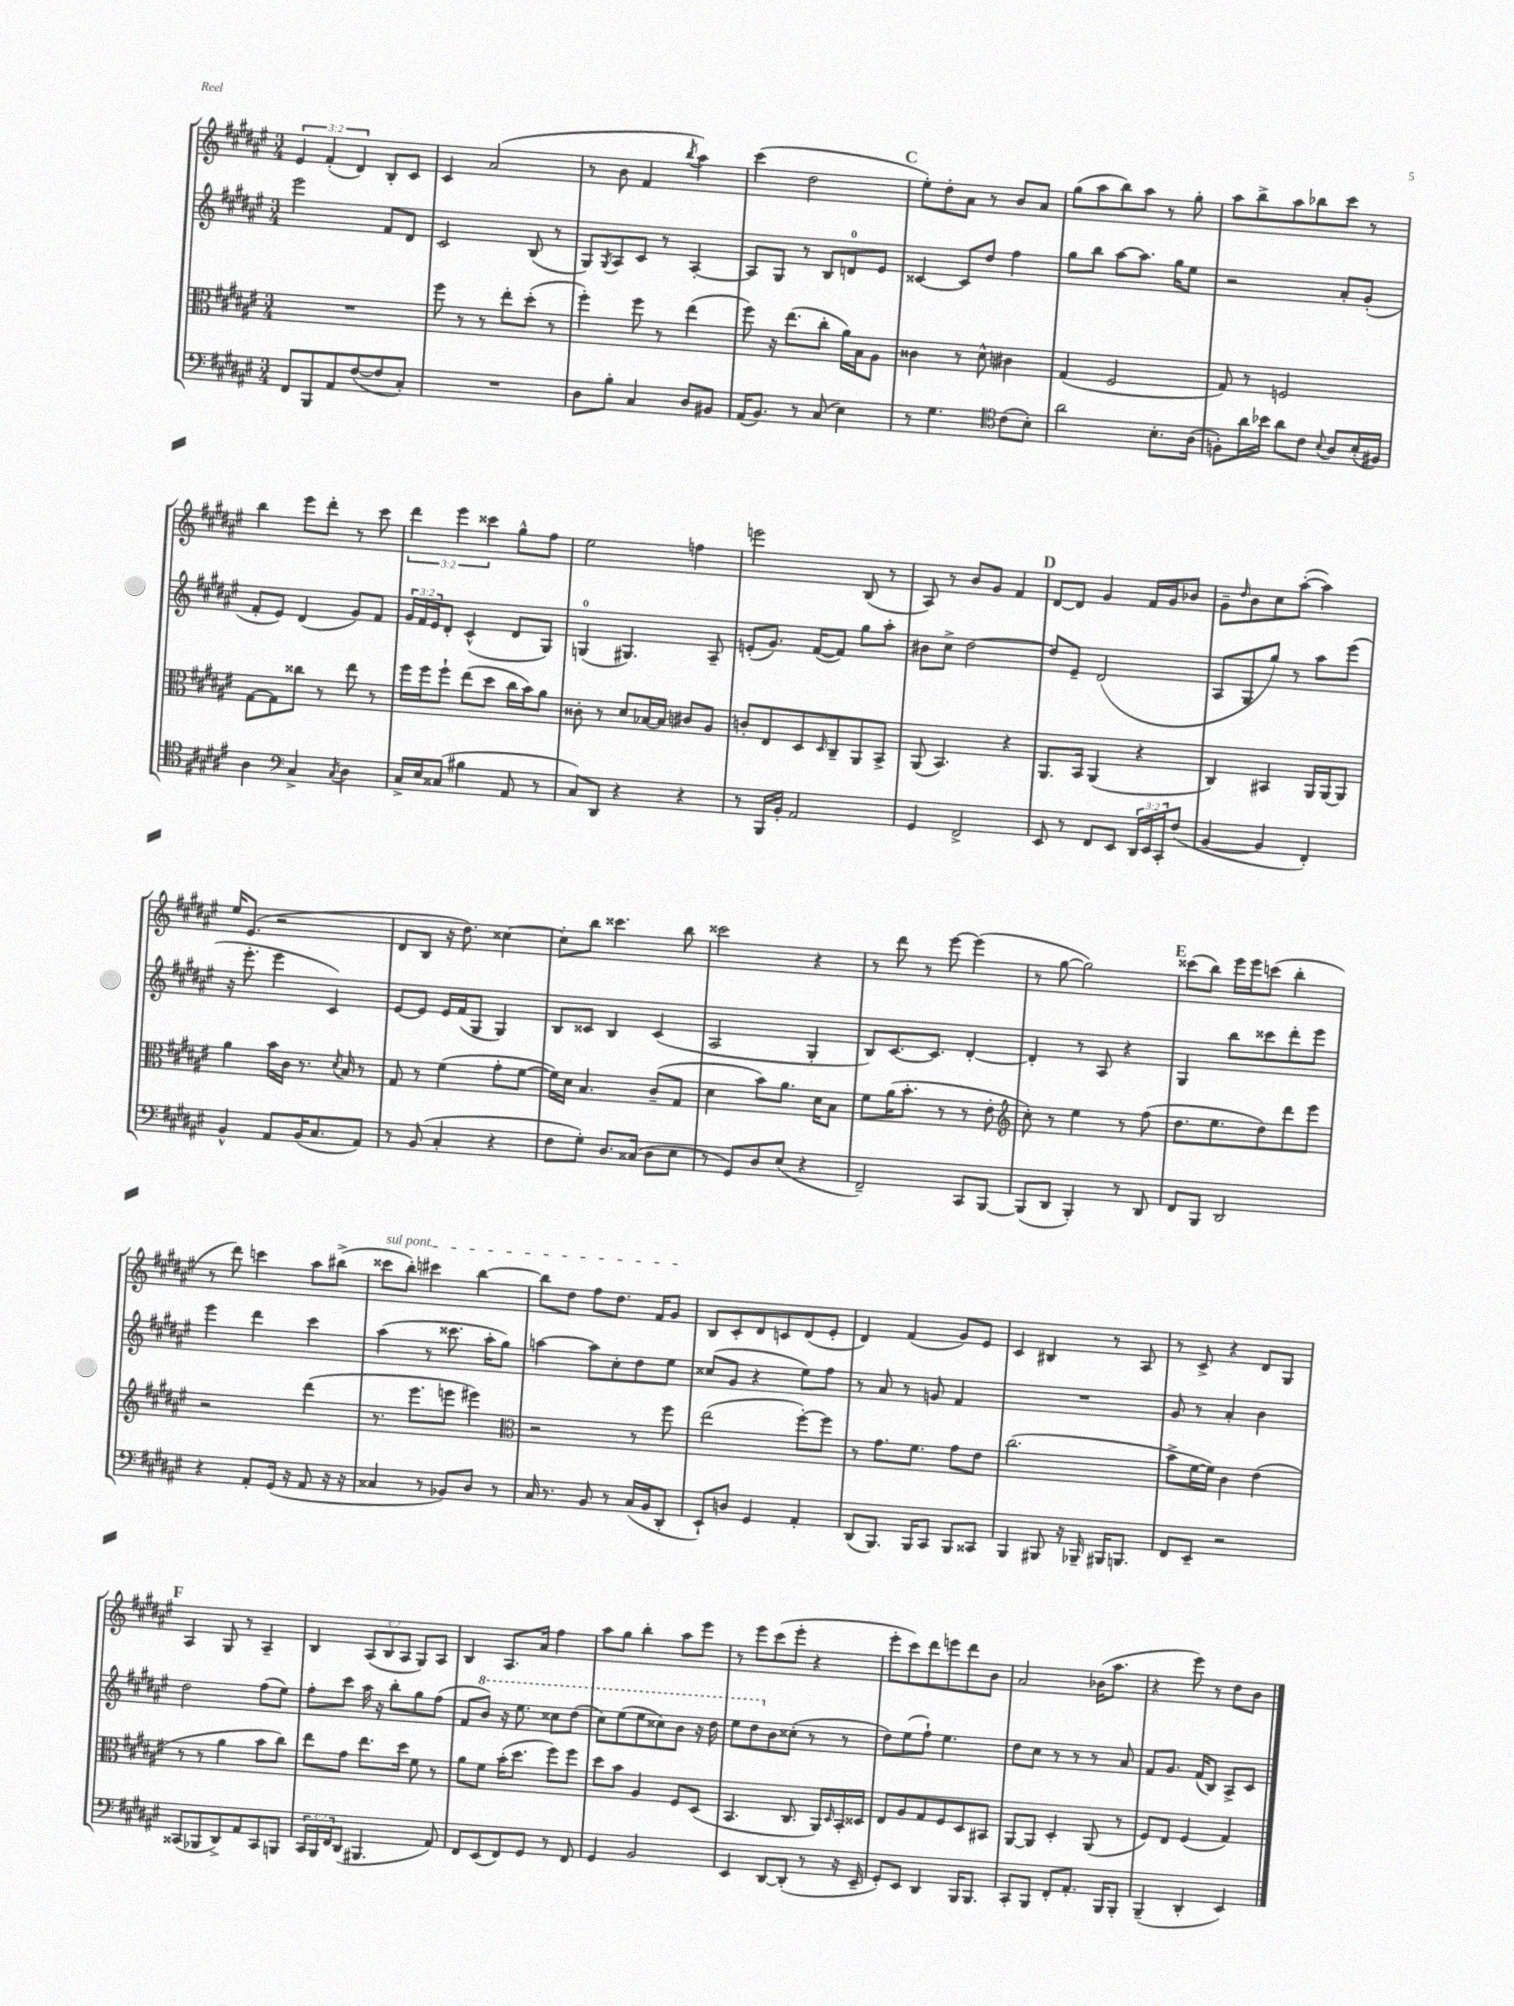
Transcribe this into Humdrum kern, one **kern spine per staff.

**kern	**kern	**kern	**kern
*staff4	*staff3	*staff2	*staff1
*clefF4	*clefC3	*clefG2	*clefG2
*k[f#c#g#d#a#e#]	*k[f#c#g#d#a#e#]	*k[f#c#g#d#a#e#]	*k[f#c#g#d#a#e#]
*M3/4	*M3/4	*M3/4	*M3/4
8FF#	2.r	2eee#	6e#
8BBB	.	.	.
.	.	.	(6f#'
8AA#	.	.	.
.	.	.	6d#)
([8F#	.	.	.
8F#]	.	8f#	8B'
8C#')	.	8d#	8c#
=	=	=	=
2.r	8ff#	2c#	4c#
.	8r	.	.
.	8r	.	(2a#
.	8ee#'	.	.
.	(8dd#'	(8B	.
.	8r	8r	.
=	=	=	=
8D#	4ff#')	8G#)	8r
.	.	8qG#	.
8B'	.	8A#	8b
4C#	8ff#	8c#	4f#
.	8r	8r	.
.	.	.	8qbb
8D#	(4ee#	[4A#'	4aa#)
8BB#	.	.	.
=	=	=	=
(16AA#	8ff#)	8A#]	(4ccc#
8.BB)	.	.	.
.	16r	8G#	.
.	(8.ee#	.	.
8r	.	8r	2dd#
(8C#	8cc#'	8B	.
4E#)	16a#)	8d	.
.	16B	.	.
.	8A#	8e#	.
=	=	=	=
8r	4c##	[4c##	8ee#')
4.G#	.	.	8dd#'
.	8r	8c##]	8a#
.	8d#^^	8dd#	8r
*clefC4	*	*	*
(8c#	4c#	4ff#	8b
8B')	.	.	8a#
=	=	=	=
2a#	(4G#	8gg#	(8gg#
.	.	8bb	8aa#
.	2F#	[8aa#	8bb)
.	.	8.aa#]	8aa#
8.B'	.	.	8r
.	.	16gg#	.
.	.	8ee#	8gg#'
(16A#	.	.	.
=	=	=	=
8F')	8G#)	2r	8aa#
16a#	8r	.	8bb^
16b-	.	.	.
8a#	2F	.	8aa#
8c#	.	.	8bb-
8qqB	.	.	.
8A#	.	8a#'	8ccc#
(16B'	.	(8g#'	8r
16F#)	.	.	.
=	=	=	=
4A#	[8G#	8f#'	4bb
.	8G#]	8e#)	.
*clefF4	*	*	*
4C#^	8cc##	(4d#	8eee#
.	8r	.	8ddd#'
8qC#	.	.	.
4D#	8ee#	8g#)	8r
.	8r	8f#	8ccc#
=	=	=	=
16C#^	16ff#	24g#	6ddd#
.	.	24f#	.
16E#	16ff#	.	.
.	.	24e#	.
(8C##	8ff#`	8d#'	.
.	.	.	6eee#
4B#	(8ee#	(4c#^^	.
.	.	.	6ccc##
.	8dd#	.	.
8AA#	16cc#	8d#	8gg#^^
.	16b)	.	.
8r	8a#	8G#)	8ff#
=	=	=	=
8C#)	8c##'	(4G	2ee#
8DD#	8r	.	.
4r	8d#	4.G#)	.
.	[16B-	.	.
.	16B-]	.	.
4r	8c#	.	4ff
.	8A#	8A#~	.
=	=	=	=
8r	8c'	(8e'	2eee
16BBB	8E#	8.g#)	.
16BB'	.	.	.
2AA#	8D#	.	.
.	.	([16f#	.
.	16qqD#	.	.
.	8C#~	8f#])	.
.	8AA#	8gg#	(8B
.	8BB^	8aa#'	8r
=	=	=	=
4GG#	(8AA#	8b#	8A#)
.	4.BB)	8cc#^	8r
2FF#^	.	[2dd#	8b
.	.	.	8g#
.	4r	.	4f#
=	=	=	=
8EE#	8.AA#	8dd#]	[8d#
8r	.	8e#~	8d#]
.	16BB	.	.
8FF#	(4AA#	(2d#	4g#
8EE#	.	.	.
24DD#	4r	.	16f#
24EE#	.	.	.
.	.	.	16g#
24CC#'	.	.	.
(8F#	.	.	8b-
=	=	=	=
[4BB	4C#)	8A#	8g#~
.	.	.	16qqdd#
.	.	8G#	8b
4BB]	4BB#	8gg#)	8cc#
.	.	8r	([8aa#'
4FF#')	16AA#	8aa#	4aa#])
.	[16AA#	.	.
.	8AA#]	(8eee#	.
=	=	=	=
4BB^^	4a#	16r	16ee#
.	.	8.eee#'	(8.e#
8AA#	16b	4eee#	2r
.	16c#	.	.
(16BB	8.r	.	.
8.C#	.	.	.
.	.	4c#)	.
.	8qd#	.	.
.	16B	.	.
8AA#)	8r	.	.
=	=	=	=
8r	8G#	[8e#	8d#
(8BB	8r	8e#]	8B
4C#'	(4f#	16e#	16r
.	.	(16f#	8.dd#)
.	.	8G#	.
4r	8g#'	4G#)	[4cc##
.	[8f#	.	.
=	=	=	=
8F#	16f#])	8B	8cc##']
.	16d#	.	.
8G#')	4.B	8c##	8bb
8.D#	.	4B	4.ccc##
(16C##	.	.	.
8D#	(8c#~	(4c##	.
8E#	8G#	.	8bb
=	=	=	=
8r	4d#	2A#	2ccc##
8GG#)	.	.	.
8D#	8b)	.	.
(8E#	8.a#	.	.
4r	.	4G#'	4r
.	16d#	.	.
.	8B	.	.
=	=	=	=
2FF#~)	8f#	8B)	8r
.	(16a#	[8.c#	8ddd#
.	8.b'	.	.
.	.	.	8r
.	.	8.c#]	.
.	8r	.	[8eee#
8CC#	8r	[4d#'	(4eee#]
[8BBB	8e#'	.	.
=	=	=	=
*	*clefG2	*	*
(8BBB]	8cc#')	4d#']	8r
8DD#	8r	.	[8gg#
4BBB')	4ee#	8r	2gg#])
.	.	8A#	.
8r	8r	4r	.
8DD#	(8ff#	.	.
=	=	=	=
8FF#	8.dd#	4G#	(8ccc##
8BBB	.	.	8bb)
.	8.ee#	.	.
2DD#	.	8bb	16eee#
.	.	.	16eee#
.	8dd#)	8ccc##	(8ccc
.	8ddd#	8ddd#'	4bb'
.	8eee#	8eee#	.
=	=	=	=
4r	2r	4eee#	8r
.	.	.	8ddd#)
8AA#'	.	4ddd#	4ccc
(16GG#	.	.	.
16r	.	.	.
8AA#	(4ddd#	4ccc#	8aa#
16r	.	.	(8bb#^
16r	.	.	.
=	=	=	=
4C##	8.r	(4aa#	8ccc##
.	.	.	8bb')
.	8.eee#	.	.
8r	.	8r	4ccc#
8BB-)	8eee	8.ccc##	.
8D#	4eee#)	.	[4bb
.	.	16aa#'	.
8r	.	8gg#)	.
=	=	=	=
*	*clefC3	*	*
16C#	2r	[4aa	8bb]
8.r	.	.	.
.	.	.	8dd#
8BB	.	8aa]	8ff#
8r	.	8cc#'	8.dd#
(16C#	8r	8dd#	.
16BB	.	.	16f#
8DD#'	8ff#	8ee#	8g#
=	=	=	=
8EE#`)	(2ee#	(8cc##	8B
8D	.	8g#	8c#'
4GG#	.	4r	8d#
.	.	.	8c
4AA#'	[8ff#')	8ee#)	(8d#
.	8ff#]	8ff#	8e#'
=	=	=	=
(8DD#	8r	8r	4d#)
8.BBB)	8.g#	8a#	.
.	.	8r	(4f#
16BBB	8.f#	.	.
8CC#	.	8g	.
8BBB	8g#	4f#	8g#)
8CC##	8e#	.	8e#
=	=	=	=
4BBB	(2.cc#	2.r	4c#
8BBB#	.	.	4B#
16r	.	.	.
16BBB-~	.	.	.
16BBB#	.	.	8r
8.BBB	.	.	.
.	.	.	8A#
=	=	=	=
8FF#	8b^	8g#	8r
8EE#~	[16f#	8r	8c#^
.	16f#])	.	.
2r	4c#	4a#'	4r
.	(4e#	4b	8d#
.	.	.	8G#
=	=	=	=
(8CC##	8r	2dd#	4A#
8BBB-	8r	.	.
8DD#^)	4a#	.	8G#
8AA#	.	.	8r
8CC##	8b	(8ff#	4A#~
8BBB	8cc#)	8ee#)	.
=	=	=	=
24CC#	8ee#	8ff#'	4B
24BBB	.	.	.
24FF#	.	.	.
(8DD#	8g#	8ccc#	.
4.BBB#	8.ee#	16aa#	(12A#
.	.	16r	.
.	.	.	12B
.	.	8bb'	.
.	.	.	12A#
.	16dd#	.	.
.	8f#	8gg#	8G#)
8AA#)	8r	(8ff#	8A#
=	=	=	=
8FF#	8a#	8f#	4B
(8EE#	8f#	8bb)	.
8FF#)	(16b'	16r	8.A#
.	8.dd#	8.eee#	.
8GG#	.	.	.
.	.	.	16a#
8r	8ff#)	8ccc##	4ff#
8FF#	8ff#	(8ddd#	.
=	=	=	=
4GG#	8dd#	8ccc#)	8aa#
.	8b	(8eee#	8gg#
2BB	4A#	8eee#	4bb'
.	.	8ccc##)	.
.	8F#	8bb	8aa#
.	(8D#	16r	8eee#
.	.	16ddd#	.
=	=	=	=
4EE#	4.BB	8eee#	8r
.	.	8ddd#	8eee#
[8DD#	.	8b	(8ccc#
(8DD#']	8.C#	(8cc##'	8eee#'
8r	.	8r	4r
.	16AA#)	.	.
.	16qqD#	.	.
16r	16BB'	8r	.
16EE#~	16D##	.	.
=	=	=	=
8GG#')	8E#	8dd#)	8eee#'
8EE#	8A#	(8ee#	8ccc#)
4DD#	8G#	8ff#`)	8ddd#
.	8F#	4.ee#	8eee
16BBB	8D#	.	8ddd#
8.BBB	.	.	.
.	8BB#	.	8b
=	=	=	=
8CC#'	[8AA#	8dd#	2a#
8BBB	8AA#]	8cc#	.
8FF#'	4D#'	8r	.
8.AA#'	.	8r	.
.	(8AA#	8r	(16b-
16BBB	.	.	8.aa#
8BBB'	8r	8a#	.
=	=	=	=
(4BBB~	8F#)	8f#	4r
.	8E#	8.g#	.
4DD#'	(4F#	.	8eee#)
.	.	(16f#	.
.	.	8B)	8r
4EE#)	4G#)	8A#^	8dd#
.	.	8c#	8b
==	==	==	==
*-	*-	*-	*-
